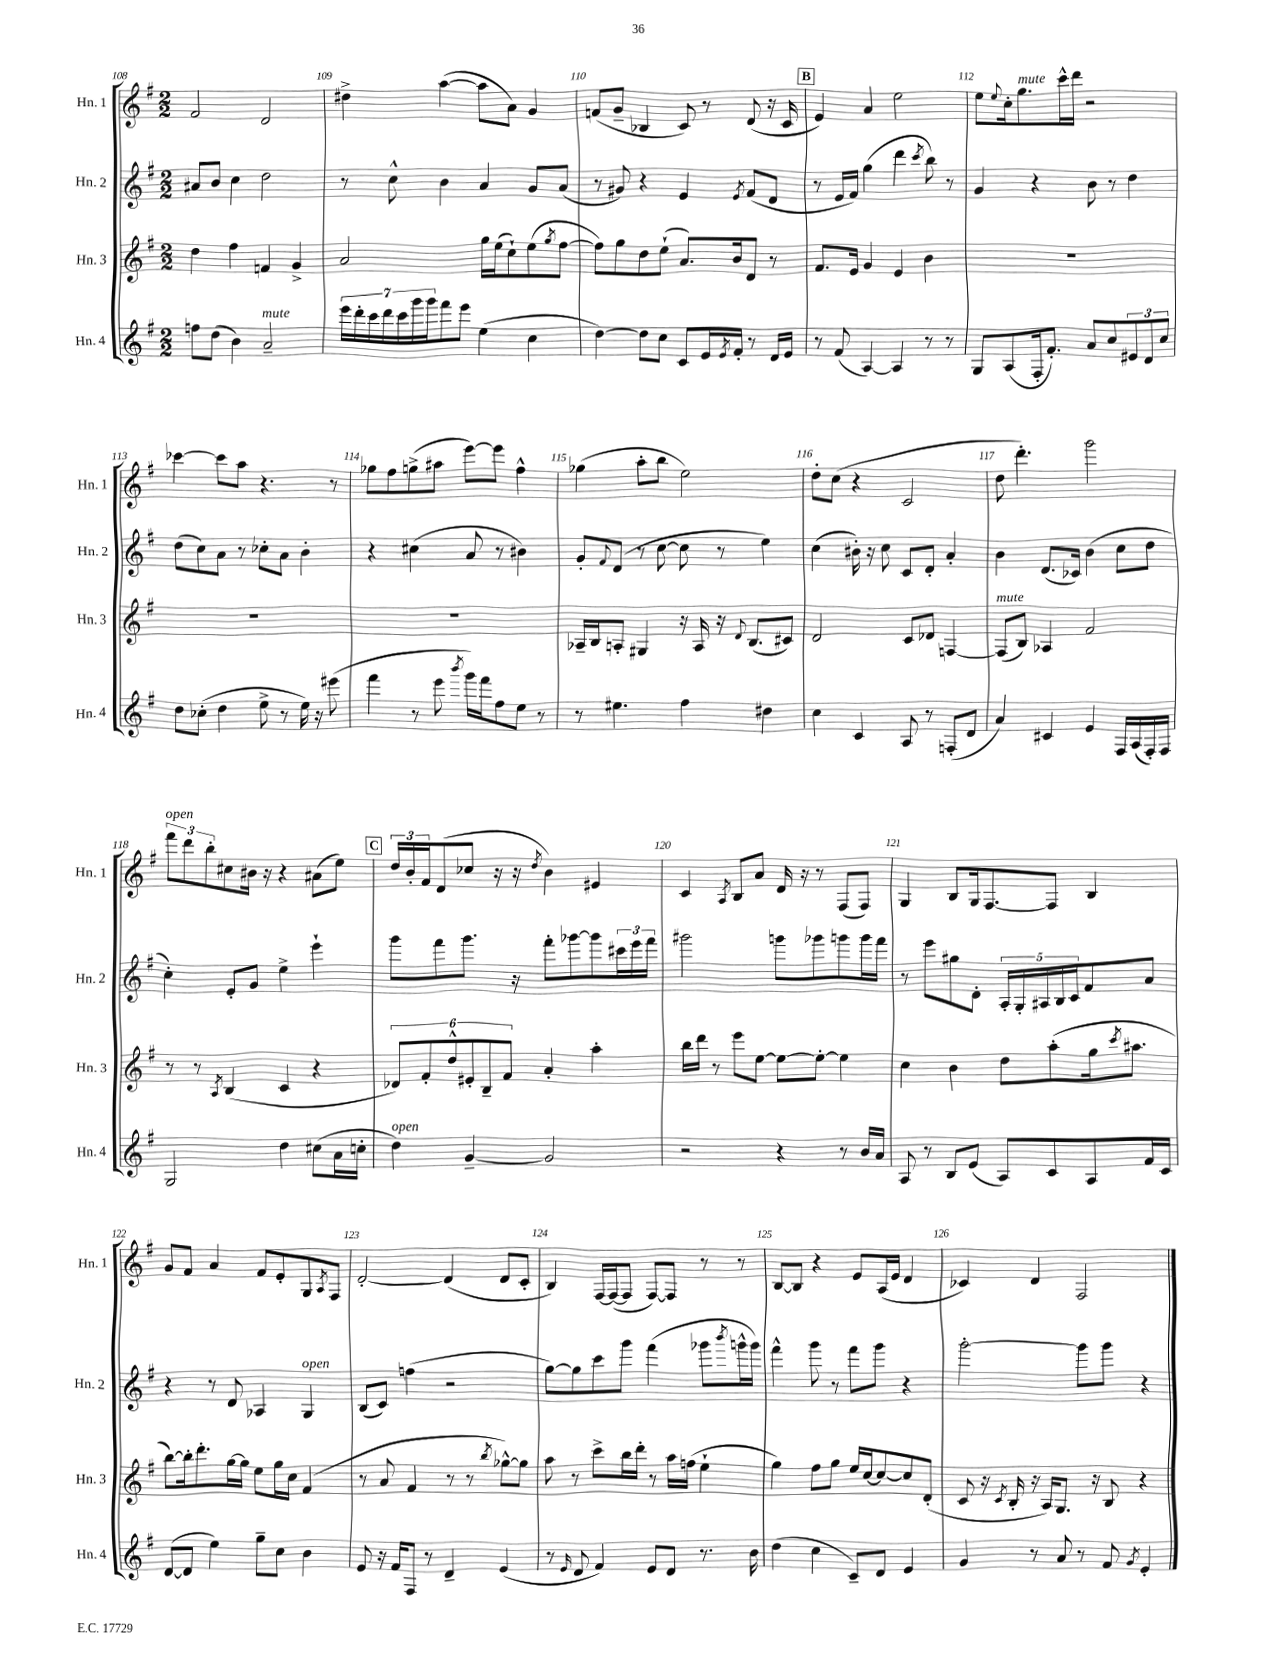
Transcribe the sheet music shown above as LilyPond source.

<<
\new StaffGroup <<
\new Staff = "s0" \with { instrumentName = "Hn. 1" shortInstrumentName = "Hn. 1" } {
    \clef treble \key g \major \numericTimeSignature \time 2/2
    fis'2 d'2 |
    dis''4-> a''4~( a''8 a'8) g'4 |
    f'8( g'8-- bes4 c'8) r8 d'8( r16 c'16 |
    \mark \markup { \box "B" } e'4) a'4 e''2 |
    e''8 \appoggiatura { e''8 } c''16-. g''8.^\markup { \italic "mute" } c'''16-^ d'''16 r2 |
    ces'''4~ ces'''8 a''8 r4. r8 |
    ges''8 fis''8 g''8->( ais''8 e'''8~) e'''8 fis''4-^ |
    ges''4( a''8-. b''8 e''2) |
    d''8-. c''8( r4 c'2 |
    d''8 d'''4.-.) g'''2 |
    \tuplet 3/2 { fis'''8^\markup { \italic "open" } d'''8 b''8-. } cis''8 bis'16 r16 r4 ais'8( e''8) |
    \mark \markup { \box "C" } \tuplet 3/2 { d''16 b'16-. fis'16 } d'8( ces''8 r16 r16 \acciaccatura { d''8 } b'4) eis'4 |
    c'4 \acciaccatura { a8 } b8 a'8 d'16 r16 r8 fis8( fis8) |
    g4 b8 g16 fis8.~ fis8 b4 |
    g'8 fis'8 a'4 fis'8 e'8-. g8 \acciaccatura { a8 } fis8 |
    d'2~-. d'4( d'8 c'8-. |
    b4) fis16~ fis16~( fis8 fis8~) fis8 r8 r8 |
    b8~ b8 r4 e'8 a16( e'16 d'4 |
    ces'4) d'4 fis2 \bar "|." |
}
\new Staff = "s1" \with { instrumentName = "Hn. 2" shortInstrumentName = "Hn. 2" } {
    \clef treble \key g \major \numericTimeSignature \time 2/2
    ais'8 b'8 c''4 d''2 |
    r8 c''8-^ b'4 a'4 g'8 a'8( |
    r8 gis'8) r4 e'4 \acciaccatura { e'8 } fis'8( d'8 |
    \mark \markup { \box "B" } r8 e'16 fis'16) g''4( d'''4 \acciaccatura { c'''8 } b''8) r8 |
    g'4 r4 b'8 r8 d''4 |
    d''8( c''8) a'8 r8 ces''8-. a'8 b'4-. |
    r4 cis''4( a'8 r8 bis'4) |
    g'8-. \appoggiatura { fis'8 } d'8( r8 c''8~ c''8 r8 e''4) |
    c''4( bis'16-.) r16 c''8 c'8 d'8-. a'4-. |
    b'4 d'8.( ces'16) b'4( c''8 d''8 |
    c''4-.) e'8-. g'8 e''4-> e'''4-! |
    \mark \markup { \box "C" } g'''8 fis'''8 g'''8. r16 fis'''8-. ges'''8~ ges'''8 \tuplet 3/2 { cis'''16 e'''16 fis'''16 } |
    gis'''2 g'''8 ges'''8 g'''8 g'''16 fis'''16 |
    r8 e'''8 gis''8 d'8-. \tuplet 5/4 { a16-. g16-. ais16 b16 c'16 } fis'8 a'8 |
    r4 r8 d'8 aes4 g4^\markup { \italic "open" } |
    b8( c'8) f''4( r2 |
    g''8~) g''8 c'''8 g'''8 fis'''4( ges'''8 \acciaccatura { b'''8 } g'''16-^ g'''16) |
    fis'''4-^ g'''8 r8 fis'''8 g'''8 r4 |
    g'''2~-. g'''8 g'''8 r4 \bar "|." |
}
\new Staff = "s2" \with { instrumentName = "Hn. 3" shortInstrumentName = "Hn. 3" } {
    \clef treble \key g \major \numericTimeSignature \time 2/2
    d''4 fis''4 f'4 g'4-> |
    a'2 g''16 e''16( c''8-!) e''8( \acciaccatura { g''8 } fis''8~ |
    fis''8) g''8 d''8 e''8-!( a'8.) b'16 d'8 r8 |
    \mark \markup { \box "B" } fis'8. e'16 g'4 e'4 b'4 |
    R1 |
    R1 |
    R1 |
    aes16-- b16 a8-. gis4 r16 a16 r16 \appoggiatura { d'8 } b8.( cis'8) |
    d'2 c'8 des'8 f4~ |
    f8^\markup { \italic "mute" }( b8) aes4 fis'2 |
    r8 r8 \acciaccatura { a8 } b4( c'4 r4 |
    \mark \markup { \box "C" } \tuplet 6/4 { des'8) fis'8-. d''8-^ eis'8-. b8-- fis'8 } a'4-. a''4-. |
    b''16 d'''16 r8 e'''8 e''8~ e''8~ e''8~-. e''4 |
    c''4 b'4 d''8 a''8-.( g''16 \acciaccatura { c'''8 } ais''8. |
    b''8~) b''16-. d'''8.-. g''16~ g''16 e''8 g''16 c''16 fis'4( |
    r8 a'8 fis'4 r8 r8 \acciaccatura { b''8 } ges''8~-^) ges''8 |
    a''8 r8 c'''8-> b''16 d'''16-. r8 a''16 f''16( e''4-! |
    g''4) fis''8 g''8 e''16 c''16~ c''8~ c''8 d'8-.( |
    c'8 r16 \acciaccatura { c'8 } b16-. r16 a16) g8. r16 b8 r4 \bar "|." |
}
\new Staff = "s3" \with { instrumentName = "Hn. 4" shortInstrumentName = "Hn. 4" } {
    \clef treble \key g \major \numericTimeSignature \time 2/2
    f''8 d''8( b'4) a'2--^\markup { \italic "mute" } |
    \tuplet 7/4 { e'''16 d'''16-. c'''16 d'''16 c'''16 g'''16 g'''16 } fis'''8 e'''8 e''4( c''4 |
    d''4~) d''8 c''8 c'8 e'16 \acciaccatura { e'8 } fis'16-. r8 d'16 e'16 |
    \mark \markup { \box "B" } r8 fis'8( a4~) a4 r8 r8 |
    g8 a8( fis16-. fis'8.-.) a'8 c''8 \tuplet 3/2 { eis'8 d'8 c''8 } |
    d''8 ces''8-.( d''4 e''8-> r8 e''16) r16 eis'''8( |
    fis'''4 r8 e'''8 \acciaccatura { b'''8 } g'''16) fis'''16 fis''8 e''8 r8 |
    r8 eis''4. fis''4 dis''4 |
    c''4 c'4 a8 r8 f8-.( d'8 |
    a'4) cis'4 e'4 fis16 a16( fis16-.) fis16 |
    g2 d''4 cis''8( a'16 c''16-. |
    \mark \markup { \box "C" } d''4^\markup { \italic "open" }) g'4~-- g'2 |
    r2 r4 r8 b'16 a'16 |
    a8 r8 b8 e'8( a8) c'8 a8 fis'16 c'16 |
    d'8~( d'8 e''4) g''8-- c''8 b'4 |
    e'8 r16 fis'16 fis8 r8 d'4-- e'4( |
    r8 \grace { e'16 } d'8 fis'4) e'8 d'8 r8. b'16 |
    d''4( c''4 c'8--) d'8 e'4 |
    g'4 r8 a'8 r8 fis'8 \acciaccatura { g'8 } e'4-. \bar "|." |
}
>>
>>
\layout { \context { \Score currentBarNumber = #108 \override BarNumber.break-visibility = ##(#f #t #t) barNumberVisibility = #all-bar-numbers-visible } }
